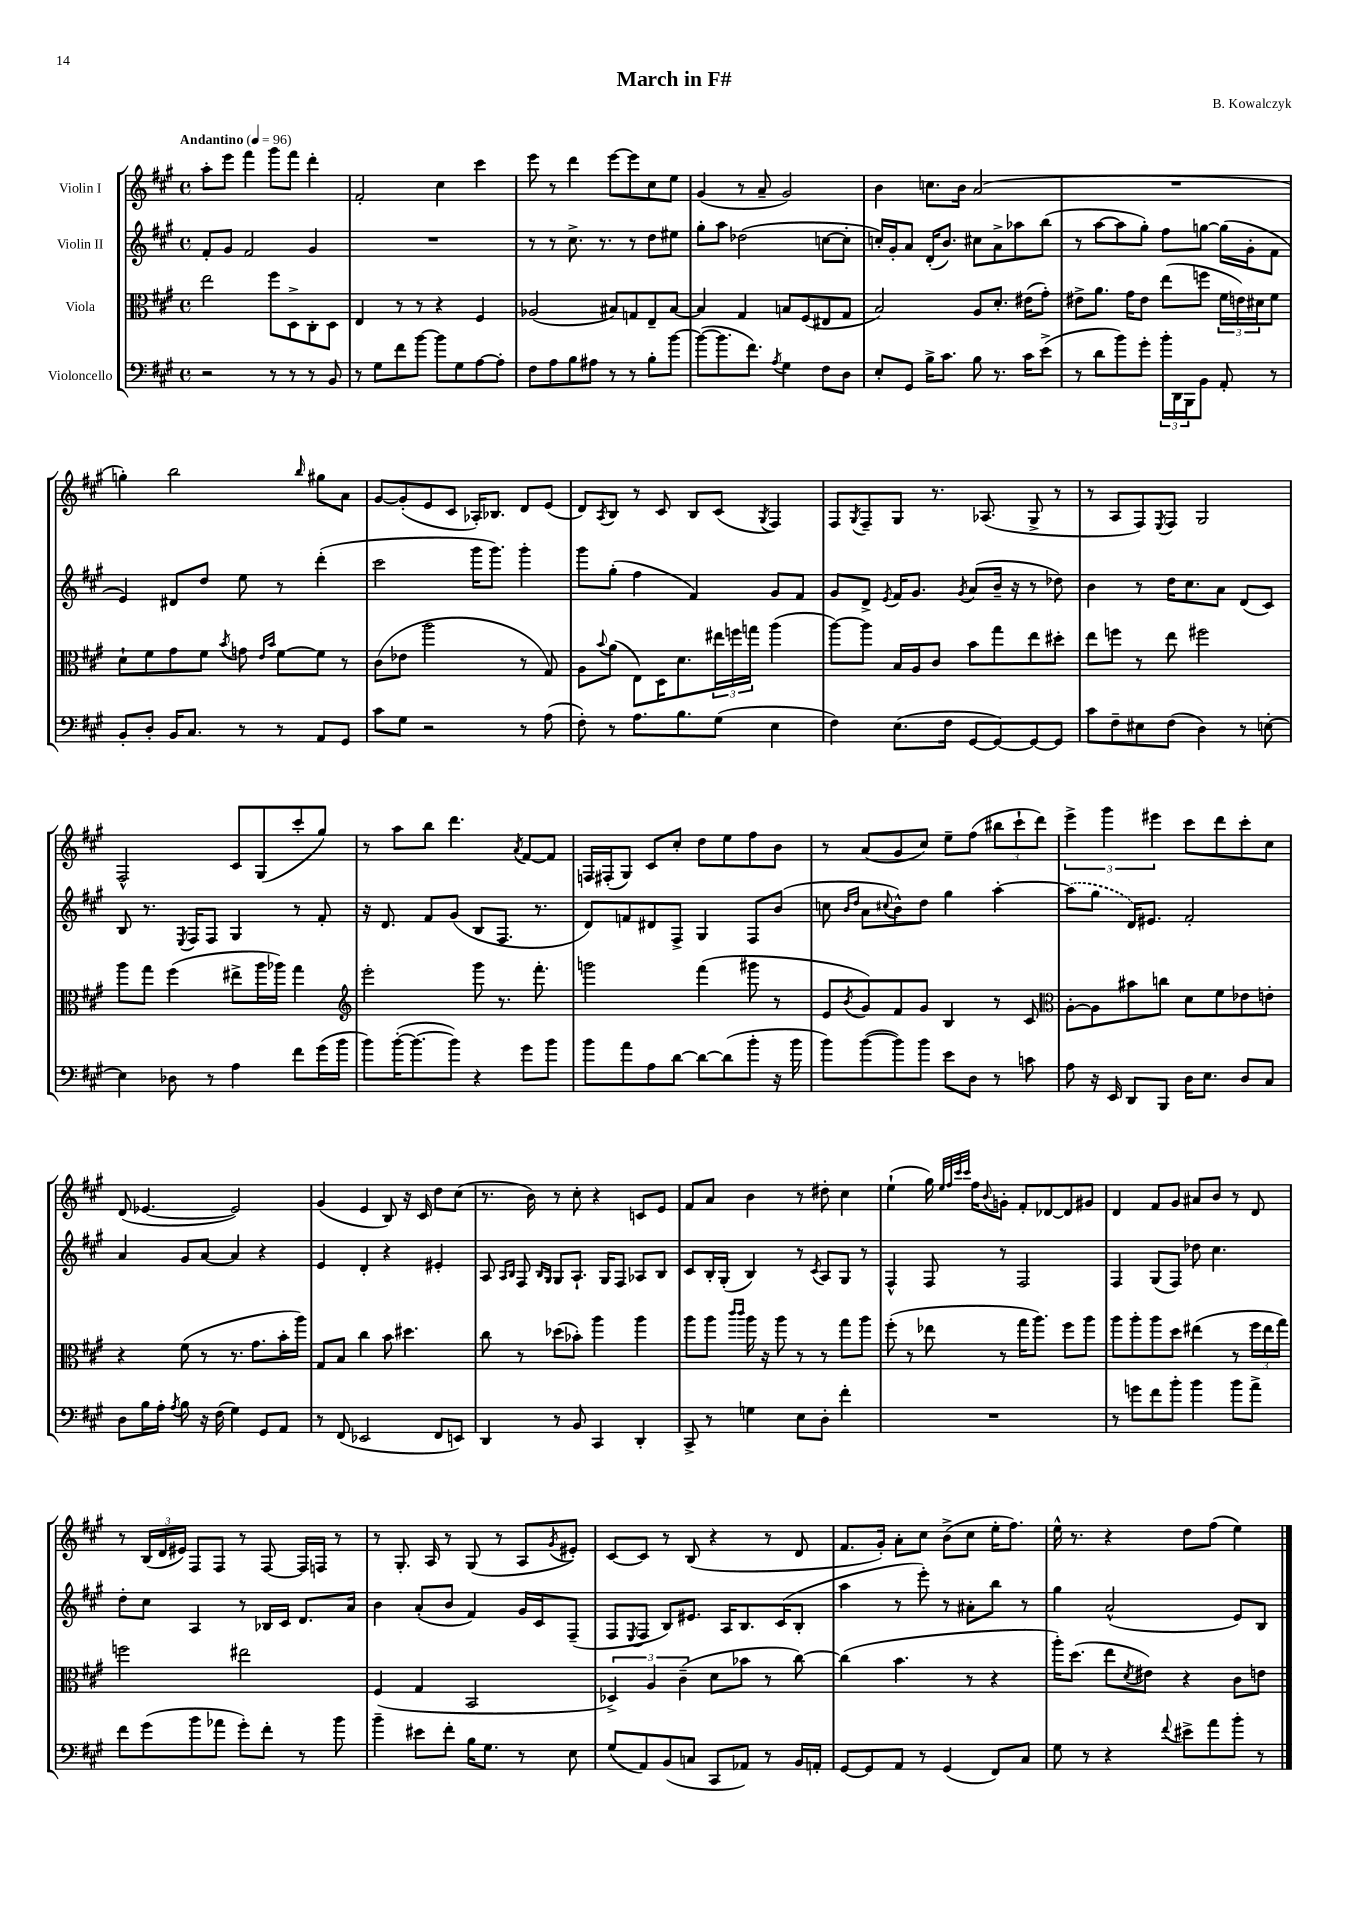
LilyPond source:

\header { title = "March in F#" composer = "B. Kowalczyk" }
<<
\new StaffGroup <<
\new Staff = "s0" \with { instrumentName = "Violin I" } {
    \clef treble \key a \major \defaultTimeSignature \time 4/4 \tempo "Andantino" 4 = 96
    a''8-. e'''8 fis'''4 gis'''8 fis'''8 d'''4-. |
    fis'2-. cis''4 cis'''4 |
    e'''8 r8 d'''4 e'''8~ e'''8 cis''8 e''8 |
    gis'4( r8 a'8-- gis'2) |
    b'4 c''8. b'16 a'2( |
    R1 |
    g''4-.) b''2 \grace { b''16 } gis''8 a'8 |
    gis'8~ gis'8-.( e'8 cis'8 aes16-.) bes8. d'8 e'8( |
    d'8) \acciaccatura { a8 } b8 r8 cis'8 b8 cis'8( \acciaccatura { gis8 } fis4) |
    fis8 \acciaccatura { gis8 } fis8-- gis8 r8. aes8.( gis8-> r8 |
    r8 a8 fis8) \acciaccatura { e8 } fis8 gis2 |
    fis2-^ cis'8 gis8( cis'''8-. gis''8) |
    r8 a''8 b''8 d'''4. \acciaccatura { a'8 } fis'8~ fis'8 |
    f16 fis16-.( gis8) cis'8 cis''8-. d''8 e''8 fis''8 b'8 |
    r8 a'8( gis'8 cis''8) e''8-- fis''8( \tuplet 3/2 { bis''8 cis'''8-! d'''8) } |
    \tuplet 3/2 { e'''4-> gis'''4 eis'''4 } cis'''8 d'''8 cis'''8-. cis''8 |
    d'8( ees'4.~ ees'2) |
    gis'4( e'4 b8) r16 cis'16 d''8 cis''8( |
    r8. b'16) r8 cis''8-. r4 c'8 e'8 |
    fis'8 a'8 b'4 r8 dis''8-. cis''4 |
    e''4-!( gis''16) \grace { e''32 fis''32 cis'''32 cis'''32 } fis''16 \appoggiatura { b'8 } g'8-. fis'8-. des'8~ des'8 gis'8 |
    d'4 fis'8 gis'8 ais'8 b'8 r8 d'8 |
    r8 \tuplet 3/2 { b16( d'16 eis'16) } fis8 fis8 r8 fis8~ fis16 f16 r8 |
    r8 gis8.-. a16 r8 gis8( r8 a8 \acciaccatura { gis'8 } eis'8-.) |
    cis'8~ cis'8 r8 b8( r4 r8 d'8 |
    fis'8. gis'16-.) a'8-. cis''8 b'8->( cis''8 e''16-. fis''8.) |
    e''16-^ r8. r4 d''8 fis''8( e''4) \bar "|." |
}
\new Staff = "s1" \with { instrumentName = "Violin II" } {
    \clef treble \key a \major \defaultTimeSignature \time 4/4
    fis'8-. gis'8 fis'2 gis'4 |
    R1 |
    r8 r8 cis''8.-> r8. r8 d''8 eis''8 |
    gis''8-. a''8 des''2( c''8~ c''8-. |
    c''16-.) gis'16-. a'8 d'16-.( b'8.) cis''8 a'8-> aes''8 b''8( |
    r8 a''8~ a''8 gis''8-.) fis''8 g''8~ g''16( gis'16-. fis'8 |
    e'4) dis'8 d''8 e''8 r8 d'''4-.( |
    cis'''2 gis'''16 gis'''8.) gis'''4-. |
    gis'''8 gis''8-.( fis''4 fis'4) gis'8 fis'8 |
    gis'8 d'8-> \acciaccatura { e'8 } fis'16 gis'8. \acciaccatura { gis'8 } a'8( b'16-- r16 r8 des''8) |
    b'4 r8 d''16 cis''8. a'8 d'8( cis'8) |
    b8 r8. \acciaccatura { e8 } fis16 fis8 gis4 r8 fis'8-. |
    r16 d'8. fis'8 gis'8( b8 fis8. r8. |
    d'8) f'8 dis'8 fis8-> gis4 fis8 b'8( |
    c''8 \grace { b'16 d''16 } a'8 \appoggiatura { cis''8 } b'8-^) d''8 gis''4 a''4~-. |
    \once \slurDashed a''8( gis''8 d'16) eis'8. fis'2-. |
    a'4 gis'8 a'8~ a'4 r4 |
    e'4 d'4-. r4 eis'4-. |
    a8 \grace { a16 b16 } fis8 \grace { b16 gis16 } gis8 a8.-! gis16 fis8 aes8 b8 |
    cis'8 b16-. gis16-.( b4) r8 \acciaccatura { cis'8 } a8 gis8 r8 |
    fis4-^ fis8 r8 fis2 |
    fis4 gis8( fis8) des''8 cis''4. |
    d''8-. cis''8 a4 r8 bes16 cis'16 d'8. a'16 |
    b'4 a'8-.( b'8 fis'4) gis'16 cis'16 fis8--( |
    fis8 \acciaccatura { e8 } fis8 b8) eis'8. a16 b8. cis'16( b8-. |
    a''4 r8 e'''8-.) r8 ais'8-. b''8 r8 |
    gis''4 a'2-^( e'8) b8 \bar "|." |
}
\new Staff = "s2" \with { instrumentName = "Viola" } {
    \clef alto \key a \major \defaultTimeSignature \time 4/4
    e''2 fis''8 d8-> cis8-. d8 |
    e4 r8 r8 r4 fis4 |
    aes2( bis8) g8 e8-- bis8~ |
    bis4 gis4 b8 fis8( eis8 gis8 |
    b2) a8 d'8.-. eis'16( gis'8-.) |
    eis'8-> a'8. gis'16 eis'8 e''8( f''8 \tuplet 3/2 { fis'16 e'16) dis'16 } fis'8 |
    d'8-! fis'8 gis'8 fis'8 \acciaccatura { b'8 } g'8 \grace { e'16 b'16 } fis'8~ fis'8 r8 |
    cis'8( ees'8 a''2 r8 gis8) |
    a8 \appoggiatura { b'8 } a'8( e8) d16 d'8. \tuplet 3/2 { eis''16 f''16 g''16 } a''4( |
    a''8~) a''8 b16 a16 cis'8 b'8 gis''8 e''8 dis''8-. |
    e''8 f''8 r8 e''8 fis''2 |
    a''8 gis''8 fis''4( eis''8-> a''16 aes''16) gis''4 |
    \clef treble e'''2-. gis'''8 r8. fis'''8.-. |
    g'''2 fis'''4( gis'''8 r8 |
    e'8 \acciaccatura { b'8 } gis'8) fis'8 gis'8 b4 r8 cis'8 |
    \clef alto a8~-. a8 bis'8 c''8 d'8 fis'8 ees'8 e'8-. |
    r4 fis'8( r8 r8. gis'8. b'16-. a''16) |
    gis8 b8 cis''4 b'8 dis''4. |
    cis''8 r8 des''8( bes'8-.) a''4 a''4 |
    a''8 a''8 \grace { cis'''16 cis'''16 } a''16 r16 a''8 r8 r8 gis''8 a''8 |
    fis''8-.( r8 ees''8 r8 gis''16 a''8.) fis''8 a''8 |
    a''8 a''8-. a''8 d''8 eis''4( r8 \tuplet 3/2 { fis''16 eis''16 gis''16) } |
    f''2 eis''2 |
    fis4( gis4 b,2 |
    \tuplet 3/2 { des4->) a4 cis'4--( } d'8 bes'8 r8 cis''8~) |
    cis''4( b'4. r8 r4 |
    a''16-.) d''8.( e''8 \acciaccatura { d'8 } eis'8) r4 cis'8 e'8 \bar "|." |
}
\new Staff = "s3" \with { instrumentName = "Violoncello" } {
    \clef bass \key a \major \defaultTimeSignature \time 4/4
    r2 r8 r8 r8 b,8 |
    r8 gis8 fis'8 b'8~ b'8 gis8 a8~ a8-. |
    fis8 a8 b8 ais8 r8 r8 b8-. b'8~ |
    b'8~( b'8. fis'8.) \acciaccatura { a8 } gis4 fis8 d8 |
    e8-. gis,8 b16-> cis'8. b8 r8. cis'16 e'8->( |
    r8 d'8 b'8) gis'8-. \tuplet 3/2 { b'16-. d,16 b,,16 } b,8 a,8-. r8 |
    b,8-. d8-. b,16 cis8. r8 r8 a,8 gis,8 |
    cis'8 gis8 r2 r8 a8( |
    fis8-.) r8 a8. b8. gis8( e4 |
    fis4) e8.( fis16 gis,8~ gis,8~) gis,8~ gis,8 |
    cis'8 fis8-- eis8 fis8( d4) r8 e8~-. |
    e4 des8 r8 a4 fis'8 gis'16( b'16 |
    b'8) b'16~-.( b'8.~ b'8) r4 gis'8 b'8 |
    b'8 a'8 a8 d'8~ d'8~ d'8( b'8-. r16 b'16 |
    b'8) b'8~( b'8) b'8 e'8 d8 r8 c'8 |
    a8 r16 e,16 d,8 b,,8 d16 e8. d8 cis8 |
    d8 b16 a16-. \acciaccatura { a8 } b8 r16 fis16( gis4) gis,8 a,8 |
    r8 fis,8( ees,2 fis,8 e,8) |
    d,4 r8 b,8 cis,4 d,4-. |
    cis,8-> r8 g4 e8 d8-. fis'4-. |
    R1 |
    r8 g'8 fis'8 b'8-. b'4 b'8 a'8-> |
    fis'8 gis'8( b'8 aes'8 gis'8-.) fis'8-. r8 b'8 |
    b'4-- eis'8 fis'8-. b16 gis8. r8 e8 |
    gis8( a,8) b,8( c8 cis,8 aes,8) r8 b,16 a,16-. |
    gis,8~ gis,8 a,8 r8 gis,4( fis,8) cis8 |
    gis8 r8 r4 \appoggiatura { fis'8 } eis'8-> a'8 b'8-. r8 \bar "|." |
}
>>
>>
\layout { \context { \Score \remove "Bar_number_engraver" } }
